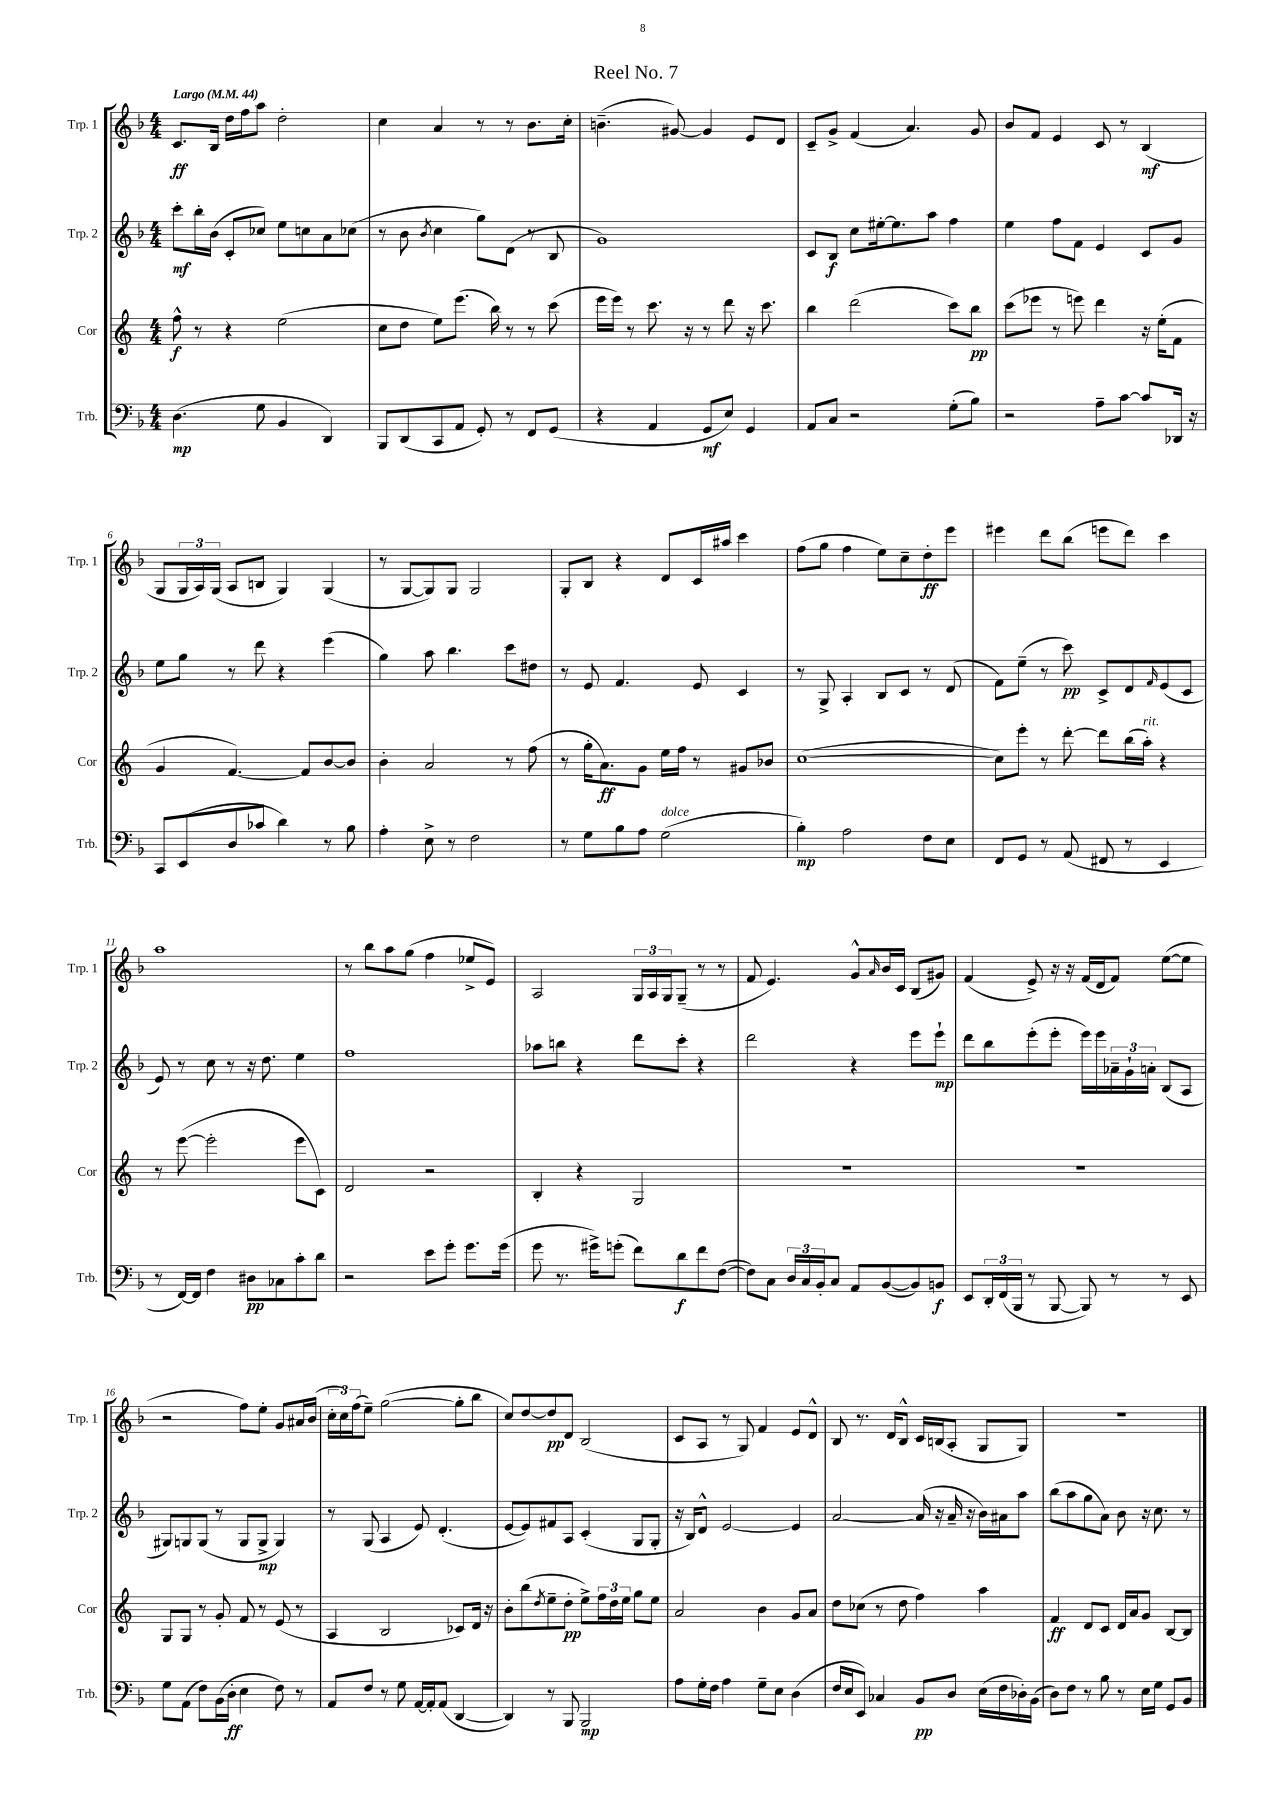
\header { title = "Reel No. 7" }
<<
\new StaffGroup <<
\new Staff = "s0" \with { instrumentName = "Trp. 1" shortInstrumentName = "Trp. 1" } {
    \clef treble \key f \major \numericTimeSignature \time 4/4 \tempo "Largo" 4 = 44
    c'8.\ff bes16 d''16 f''16 a''8 d''2-. |
    c''4 a'4 r8 r8 bes'8. c''16-. |
    b'4.--( gis'8~) gis'4 e'8 d'8 |
    c'8-- g'8-> f'4( a'4.) g'8 |
    bes'8 f'8 e'4 c'8 r8 bes4\mf( |
    g8 \tuplet 3/2 { g16 a16) g16( } a8 b8 g4) g4( |
    r8 g8~ g8) g8 g2 |
    g8-. bes8 r4 d'8 c'16 ais''16 c'''4 |
    f''8( g''8 f''4 e''8) c''8-- d''8-.\ff e'''8 |
    eis'''4 d'''8 bes''8( e'''8 d'''8) c'''4 |
    a''1 |
    r8 bes''8 a''8 g''8( f''4 ees''8-> e'8) |
    a2 \tuplet 3/2 { g16 a16 g16 } g8--( r8 r8 |
    f'8 e'4.) g'8-^ \grace { a'16 } bes'16 c'16 bes8( gis'8) |
    f'4( e'8->) r16 r16 f'16( d'16 f'8) e''8~( e''8 |
    r2 f''8) e''8-. g'8 ais'16 bes'16( |
    \tuplet 3/2 { c''16-. c''16) f''16( } e''8--) g''2~( g''8-. bes''8 |
    c''8) d''8~ d''8\pp d'8 bes2( |
    c'8 a8 r8 g8) f'4 e'8 d'8-^ |
    bes8 r8. d'16 bes8-^ c'16 b16( a8-. g8 g8) |
    R1 \bar "|." |
}
\new Staff = "s1" \with { instrumentName = "Trp. 2" shortInstrumentName = "Trp. 2" } {
    \clef treble \key f \major \numericTimeSignature \time 4/4
    c'''8-.\mf bes''16-. bes'16( c'8-. ces''8) e''8 c''8 a'8 ces''8( |
    r8 bes'8 \acciaccatura { bes'8 } c''4 g''8) d'8( r8 bes8 |
    g'1) |
    c'8 bes8\f c''8 eis''16~-. eis''8. a''8 f''4 |
    e''4 f''8 f'8 e'4 c'8 g'8 |
    e''8 g''8 r8 d'''8 r4 e'''4( |
    g''4) a''8 bes''4. c'''8 dis''8 |
    r8 e'8 f'4. e'8 c'4 |
    r8 g8-> a4-. bes8 c'8 r8 d'8( |
    f'8) e''8--( r8 c'''8\pp) c'8-> d'8 \grace { f'16 } e'8( c'8 |
    e'8) r8 c''8 r8 r16 d''8. e''4 |
    f''1 |
    aes''8 b''8 r4 d'''8 c'''8-. r4 |
    d'''2 r4 e'''8 e'''8-!\mp |
    d'''8 bes''8 e'''8-.( e'''8-. e'''16) e'''16 \tuplet 3/2 { aes'16-- g'16-! a'16-. } bes8( a8 |
    gis8) g8 g8( r8 g8 g8->\mp g4) |
    r8 g8( a4 e'8) d'4.-.( |
    e'8~ e'8) fis'8 a8 c'4-.( g8 g8-. |
    r16 bes16) d'8-^ e'2~ e'4 |
    a'2~ a'16( r16 a'16-- r16 bes'16) ais'16 a''8 |
    bes''8( a''8 g''8 a'8) bes'8 r16 c''8. r8 \bar "|." |
}
\new Staff = "s2" \with { instrumentName = "Cor" shortInstrumentName = "Cor" } {
    \clef treble \key c \major \numericTimeSignature \time 4/4
    f''8-^\f r8 r4 e''2( |
    c''8 d''8 e''8) e'''8.( b''16) r8 r8 c'''8( |
    e'''16 e'''16) r8 c'''8. r16 r8 d'''8 r16 c'''8. |
    b''4 d'''2( c'''8) b''8\pp |
    c'''8( ees'''8 r8 e'''8) d'''4 r16 e''16-.( f'8 |
    g'4 f'4.~) f'8 b'8~ b'8 |
    b'4-. a'2 r8 f''8( |
    r8 g''16-. a'8.\ff) g'8 e''16 f''16 r8 gis'8 bes'8 |
    c''1~( |
    c''8) e'''8-. r8 d'''8~-. d'''8 b''16( a''16-.^\markup { \italic "rit." }) r4 |
    r8 e'''8~( e'''2-. e'''8 c'8) |
    d'2 r2 |
    b4-. r4 g2 |
    R1 |
    R1 |
    g8 g8 r8 g'8-. f'8 r8 e'8( r8 |
    a4 b2 ces'8) d'16 r16 |
    b'8-. b''8( \acciaccatura { d''8 } e''8-- d''8-.\pp e''8->) \tuplet 3/2 { f''16 d''16 e''16 } g''8 e''8 |
    a'2 b'4 g'8 a'8 |
    d''8 ces''8( r8 d''8 f''4) a''4 |
    f'4\ff d'8 c'8 d'16 a'16 g'8 b8~ b8 \bar "|." |
}
\new Staff = "s3" \with { instrumentName = "Trb." shortInstrumentName = "Trb." } {
    \clef bass \key f \major \numericTimeSignature \time 4/4
    d4.\mp( g8 bes,4 d,4) |
    bes,,8 d,8( c,8 a,8 g,8-.) r8 f,8 g,8( |
    r4 a,4 g,8\mf e8) g,4 |
    a,8 c8 r2 g8-.( bes8) |
    r2 a8-- c'8~ c'8 des,16 r16 |
    c,8 e,8( d8 ces'8 d'4) r8 bes8 |
    a4-. e8-> r8 f2 |
    r8 g8 bes8 a8 g2^\markup { \italic "dolce" }( |
    bes4-.\mp) a2 f8 e8 |
    f,8 g,8 r8 a,8( fis,8 r8 e,4 |
    r8 f,16~) f,16 f4 dis8\pp ces8 c'8-. d'8 |
    r2 e'8 g'8-. g'8. g'16( |
    g'8 r8. gis'16->) g'8-.( f'8) d'8\f f'8 f8~( |
    f8) c8 \tuplet 3/2 { d16 c16 bes,16-. } c8 a,8 bes,8~( bes,8) b,8\f |
    e,8 \tuplet 3/2 { d,16-. f,16( bes,,16 } r8 bes,,8~ bes,,8) r8 r8 e,8 |
    g8 a,8( f8) bes,16( d16-.\ff e4 f8) r8 |
    a,8 f8 r8 g8 a,16~ a,16-. a,8( d,4~ |
    d,4) r8 bes,,8 bes,,2\mp |
    a8 g16-. f16 a4 g8-- e8 d4( |
    f16 e16 e,8) ces4 bes,8\pp d8 e16( f16 des16-.) bes,16( |
    d8) f8 r8 bes8 r8 e16 g16 g,8 bes,8 \bar "|." |
}
>>
>>
